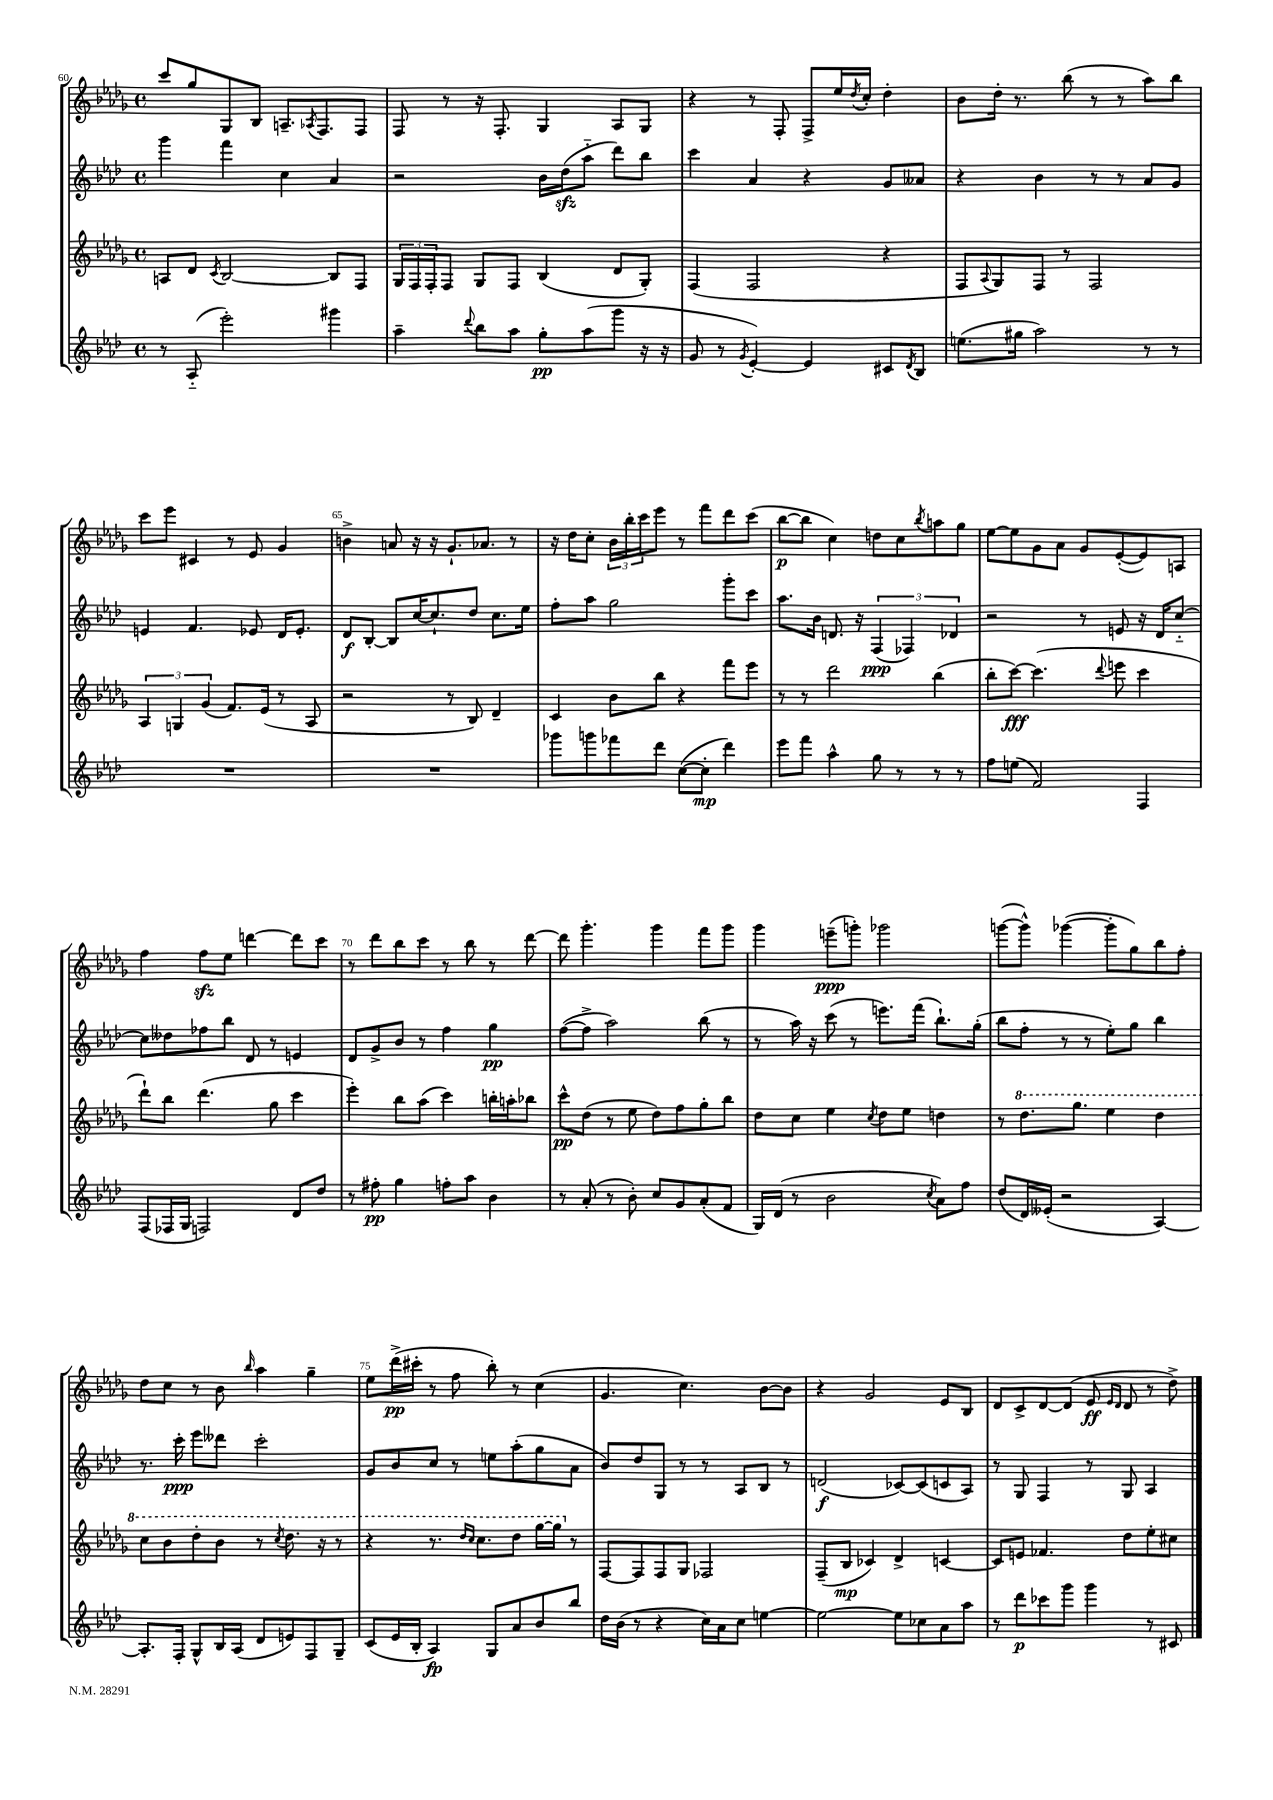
<<
\new StaffGroup <<
\new Staff = "s0" {
    \clef treble \key des \major \defaultTimeSignature \time 4/4
    c'''8 ges''8 ges8 bes8 a8.-- \acciaccatura { aes8 } f8. f8 |
    f8 r8 r16 f8.-. ges4 aes8 ges8 |
    r4 r8 f8-. f8-> ees''16 \acciaccatura { des''8 } c''16-. des''4-. |
    bes'8 des''16-. r8. bes''8( r8 r8 aes''8) bes''8 |
    c'''8 ees'''8 cis'4 r8 ees'8 ges'4 |
    b'4-> a'8 r16 r16 ges'8.-! aes'8. r8 |
    r16 des''16 c''8-. \tuplet 3/2 { bes'16 bes''16-. c'''16 } ees'''8 r8 f'''8 des'''8 c'''8( |
    bes''8~\p bes''8 c''4) d''8 c''8 \acciaccatura { bes''8 } a''8 ges''8 |
    ees''8~ ees''8 ges'8 aes'8 ges'8 ees'8~-.( ees'8) a8 |
    f''4 f''8\sfz ees''8 d'''4~ d'''8 c'''8 |
    r8 des'''8 bes''8 c'''8 r8 bes''8 r8 des'''8~ |
    des'''8 ges'''4.-. ges'''4 f'''8 ges'''8 |
    ges'''4 e'''8--\ppp( g'''8-.) ges'''2 |
    g'''8~( g'''8-^) ges'''4~( ges'''8-. ges''8) bes''8 f''8-. |
    des''8 c''8 r8 bes'8 \grace { bes''16 } aes''4 ges''4-- |
    ees''8 des'''16->\pp( cis'''16-. r8 f''8 bes''8-.) r8 c''4( |
    ges'4. c''4.) bes'8~ bes'8 |
    r4 ges'2 ees'8 bes8 |
    des'8 c'8-> des'8~ des'8( ees'8\ff \grace { ees'16 des'16 } des'8 r8 des''8->) \bar "|." |
}
\new Staff = "s1" {
    \clef treble \key aes \major \defaultTimeSignature \time 4/4
    g'''4 f'''4 c''4 aes'4 |
    r2 bes'16 des''16\sfz( aes''8-_ des'''8) bes''8 |
    c'''4 aes'4 r4 g'8 aeses'8 |
    r4 bes'4 r8 r8 aes'8 g'8 |
    e'4 f'4. ees'8 des'16 ees'8.-. |
    des'8\f bes8~-. bes8 c''16~ c''8.-! des''8 c''8. ees''16 |
    f''8-. aes''8 g''2 g'''8-. c'''8 |
    aes''8. bes'16 d'8. r16 \tuplet 3/2 { f4\ppp( fes4) des'4 } |
    r2 r8 e'8 r16 des'16 c''8~-_ |
    c''8 deses''8 fes''8 bes''8 des'8 r8 e'4 |
    des'8 g'8-> bes'8 r8 f''4 g''4\pp |
    f''8~( f''8-> aes''2) bes''8( r8 |
    r8 aes''16) r16 c'''8( r8 e'''8.) f'''16( bes''8.-!) g''16-.( |
    bes''8 f''8-. r8 r8 ees''8-.) g''8 bes''4 |
    r8. c'''16-.\ppp ees'''8 deses'''8 c'''2-. |
    g'8 bes'8 c''8 r8 e''8 aes''8-.( g''8 aes'8 |
    bes'8) des''8 g8 r8 r8 aes8 bes8 r8 |
    d'2\f( ces'8~) ces'8( c'8 aes8) |
    r8 g8 f4 r8 g8 aes4 \bar "|." |
}
\new Staff = "s2" {
    \clef treble \key des \major \defaultTimeSignature \time 4/4
    a8 des'8 \acciaccatura { c'8 } bes2~ bes8 f8 |
    \tuplet 3/2 { ges16 f16 f16-. } f8 ges8 f8 bes4( des'8 ges8-.) |
    f4( f2 r4 |
    f8 \appoggiatura { aes8 } ges8) f8 r8 f2 |
    \tuplet 3/2 { aes4 g4 ges'4( } f'8.) ees'16( r8 aes8 |
    r2 r8 bes8) des'4-- |
    c'4 bes'8 bes''8 r4 f'''8 ees'''8 |
    r8 r8 des'''2 bes''4( |
    bes''8-. c'''8~\fff) c'''4.( \appoggiatura { des'''8 } e'''8 c'''4 |
    des'''8-!) bes''8 des'''4.( ges''8 c'''4 |
    ees'''4-.) bes''8 aes''8( c'''4) b''16-. a''16-. bes''8 |
    c'''8-^\pp des''8( r8 ees''8 des''8) f''8 ges''8-. bes''8 |
    des''8 c''8 ees''4 \acciaccatura { c''8 } des''8 ees''8 d''4 |
    r8 \ottava #1 des'''8. ges'''8. ees'''4 des'''4 |
    c'''8 bes''8 des'''8-. bes''8 r8 \acciaccatura { c'''8 } des'''8. r16 r8 |
    r4 r8. \grace { des'''16 c'''16 } c'''8. des'''8 ges'''16~ ges'''16 \ottava #0 r8 |
    f8~ f8 f8 ges8 fes2 |
    f8--( bes8\mp ces'4) des'4-> c'4~ |
    c'8 e'8 fes'4. des''8 ees''8-. cis''8 \bar "|." |
}
\new Staff = "s3" {
    \clef treble \key aes \major \defaultTimeSignature \time 4/4
    r8 aes8-_( ees'''2-.) gis'''4 |
    aes''4-- \appoggiatura { des'''8 } bes''8 aes''8 g''8-.\pp aes''8( g'''8 r16 r16 |
    g'8 r8 \acciaccatura { g'8 } ees'4~-.) ees'4 cis'8 \acciaccatura { des'8 } bes8 |
    e''8.( gis''16 aes''2) r8 r8 |
    R1 |
    R1 |
    ges'''8 g'''8 fes'''8 des'''8 c''8~( c''8-.\mp des'''4) |
    ees'''8 f'''8 aes''4-^ g''8 r8 r8 r8 |
    f''8 e''8( f'2) f4 |
    f8( fes16 g16 f2) des'8 des''8 |
    r8 fis''8-.\pp g''4 f''8-. aes''8 bes'4 |
    r8 aes'8-.( r8 bes'8-.) c''8 g'8 aes'8-.( f'8 |
    g16) des'16( r8 bes'2 \acciaccatura { c''8 } aes'8) f''8 |
    des''8( des'16) eeses'16-.( r2 aes4~) |
    aes8.-. f16-. g8-^ bes16 aes16( des'8 e'8) f8 g8-- |
    c'8( ees'16 bes16-. aes4\fp) g8 aes'8 bes'8 bes''8 |
    des''16 bes'16( r8 r4 c''16) aes'16 c''8 e''4~ |
    e''2~ e''8 ces''8 aes'8 aes''8 |
    r8 des'''8\p ces'''8 g'''8 g'''4 r8 cis'8 \bar "|." |
}
>>
>>
\layout { \context { \Score currentBarNumber = #60 \override BarNumber.break-visibility = ##(#f #t #t) barNumberVisibility = #(every-nth-bar-number-visible 5) } }
